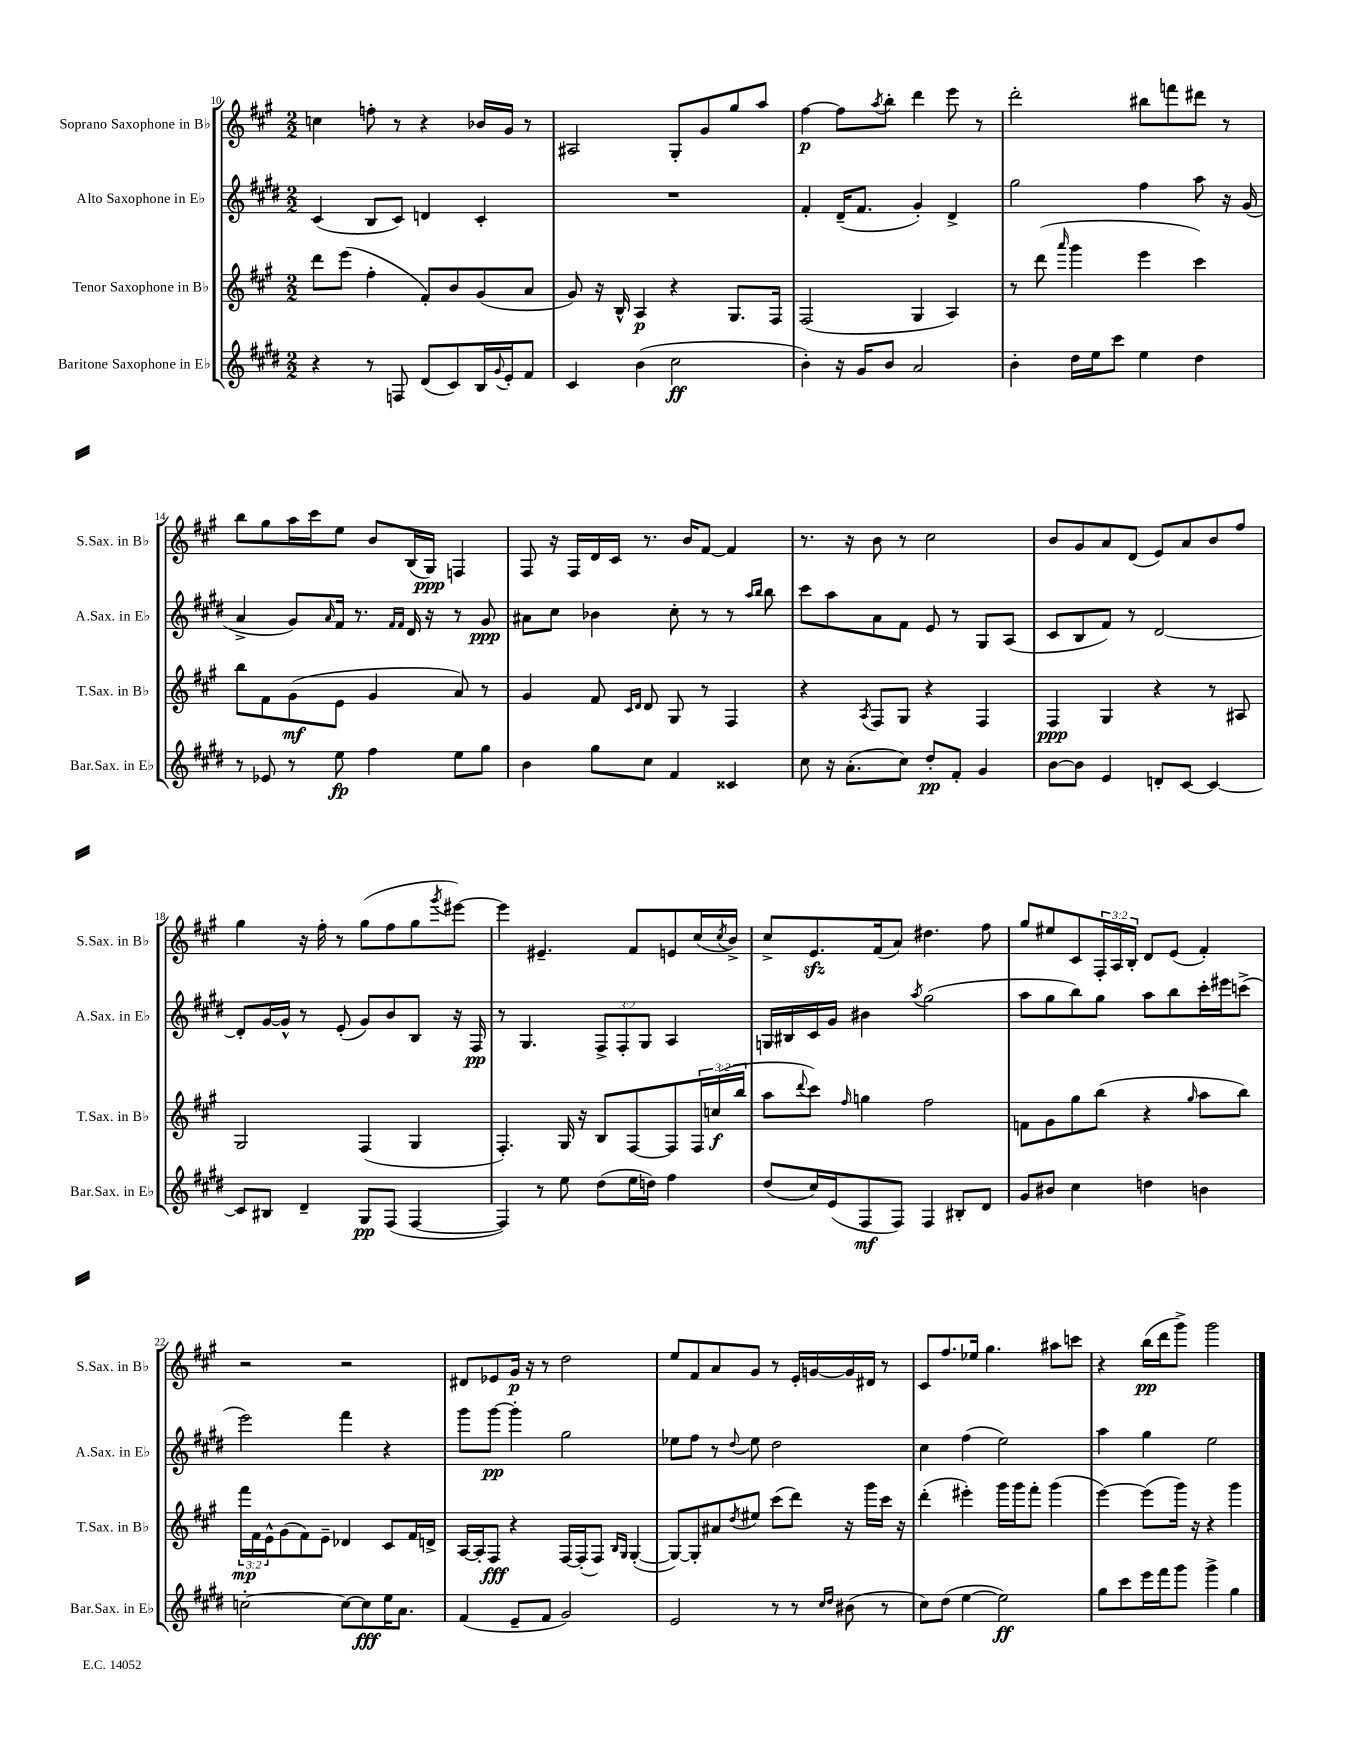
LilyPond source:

<<
\new StaffGroup <<
\new Staff = "s0" \with { instrumentName = "Soprano Saxophone in Bb" shortInstrumentName = "S.Sax. in Bb" } {
    \clef treble \key a \major \numericTimeSignature \time 2/2 \override Staff.TupletNumber.text = #tuplet-number::calc-fraction-text
    c''4 f''8-. r8 r4 bes'16 gis'16 r8 |
    ais2 gis8-. gis'8 gis''8 a''8 |
    fis''4~\p fis''8 \acciaccatura { a''8 } b''8-. d'''4 e'''8 r8 |
    d'''2-. bis''8 f'''8 dis'''8 r8 |
    b''8 gis''8 a''16 cis'''16 e''8 b'8 b16( gis16\ppp) f4 |
    fis8 r16 fis16 d'16 cis'16 r8. b'16 fis'8~ fis'4 |
    r8. r16 b'8 r8 cis''2 |
    b'8 gis'8 a'8 d'8( e'8) a'8 b'8 fis''8 |
    gis''4 r16 fis''16-. r8 gis''8( fis''8 gis''8 \acciaccatura { gis'''8 } eis'''8~) |
    eis'''4 eis'4.-- fis'8 e'8 cis''16( \acciaccatura { cis''8 } b'16->) |
    cis''8-> e'8.\sfz fis'16( a'8) dis''4. fis''8 |
    gis''8 eis''8 cis'8 \tuplet 3/2 { fis16-. a16 b16-. } d'8 e'8( fis'4-.) |
    r2 r2 |
    dis'8 ees'8 gis'16\p r16 r8 d''2 |
    e''8 fis'8 a'8 gis'8 r8 e'16-. g'16~ g'16 dis'16 r8 |
    cis'8 fis''8. ees''16 gis''4. ais''8 c'''8 |
    r4 b''16\pp( d'''16 gis'''8->) gis'''2 \bar "|." |
}
\new Staff = "s1" \with { instrumentName = "Alto Saxophone in Eb" shortInstrumentName = "A.Sax. in Eb" } {
    \clef treble \key e \major \numericTimeSignature \time 2/2 \override Staff.TupletNumber.text = #tuplet-number::calc-fraction-text
    cis'4( b8 cis'8) d'4 cis'4-. |
    R1 |
    fis'4-. dis'16--( fis'8. gis'4-.) dis'4-> |
    gis''2 fis''4 a''8 r16 gis'16( |
    a'4-> gis'8) \grace { a'16 } fis'16 r8. \grace { fis'16 fis'16 } dis'16 r16 r8 gis'8\ppp |
    ais'8 cis''8 bes'4 cis''8-. r8 r8 \grace { a''16 b''16 } b''8 |
    cis'''8 a''8 a'8 fis'8 e'8 r8 gis8 a8( |
    cis'8 b8 fis'8) r8 dis'2~ |
    dis'8-. gis'16~ gis'16-^ r8 e'8-.( gis'8) b'8 b8 r16 fis16\pp |
    r8 gis4. \tuplet 3/2 { fis8-> fis8-. gis8 } a4 |
    g16 bis16 cis'16 gis'16 bis'4 \acciaccatura { a''8 } gis''2( |
    a''8 gis''8 b''8) gis''8 a''8 b''8 cis'''16-. eis'''16 c'''8->( |
    e'''2) fis'''4 r4 |
    gis'''8 gis'''8~\pp gis'''4-. gis''2 |
    ees''8 fis''8 r8 \appoggiatura { dis''8 } ees''8 dis''2 |
    cis''4 fis''4( e''2) |
    a''4 gis''4 e''2 \bar "|." |
}
\new Staff = "s2" \with { instrumentName = "Tenor Saxophone in Bb" shortInstrumentName = "T.Sax. in Bb" } {
    \clef treble \key a \major \numericTimeSignature \time 2/2 \override Staff.TupletNumber.text = #tuplet-number::calc-fraction-text
    d'''8 e'''8( fis''4-. fis'8-.) b'8 gis'8( a'8 |
    gis'8) r16 b16-^ a4\p r4 gis8. fis16 |
    fis2( gis4 a4) |
    r8 d'''8( \grace { a'''16 } gis'''4 e'''4 cis'''4) |
    b''8 fis'8 gis'8\mf( e'8 gis'4 a'8) r8 |
    gis'4 fis'8 \grace { cis'16 d'16 } d'8 gis8 r8 fis4 |
    r4 \acciaccatura { a8 } fis8 gis8 r4 fis4 |
    fis4\ppp gis4 r4 r8 ais8 |
    gis2 fis4( gis4 |
    fis4.-.) gis16 r16 b8 fis8~ fis8 \tuplet 3/2 { fis16 c''16\f( b''16 } |
    a''8 \appoggiatura { d'''8 } cis'''8) \grace { fis''16 } g''4 fis''2 |
    f'8 gis'8 gis''8 b''8( r4 \grace { gis''16 } a''8 b''8) |
    \tuplet 3/2 { fis'''16\mp fis'16 e'16-^ } gis'8( fis'8) e'8-- des'4 cis'8 fis'16 d'16-> |
    a16~ a16-. fis8\fff r4 fis16~ fis16-.( fis8) \grace { b16 gis16 } gis4~-.( |
    gis8~) gis8-. ais'8 \acciaccatura { d''8 } eis''8 cis'''8( d'''8) r16 gis'''16 cis'''16 r16 |
    d'''4-.( eis'''4-.) gis'''16 gis'''16 fis'''8-. gis'''4( |
    e'''4~) e'''8( gis'''16) r16 r4 gis'''4 \bar "|." |
}
\new Staff = "s3" \with { instrumentName = "Baritone Saxophone in Eb" shortInstrumentName = "Bar.Sax. in Eb" } {
    \clef treble \key e \major \numericTimeSignature \time 2/2
    r4 r8 f8 dis'8( cis'8) b16 \appoggiatura { gis'8 } e'16-. fis'8 |
    cis'4 b'4( cis''2\ff |
    b'4-.) r16 gis'16 b'8 a'2 |
    b'4-. dis''16 e''16 cis'''8 e''4 dis''4 |
    r8 ees'8 r8 e''8\fp fis''4 e''8 gis''8 |
    b'4 gis''8 cis''8 fis'4 cisis'4 |
    cis''8 r16 a'8.-.( cis''8) dis''8-.\pp fis'8-. gis'4 |
    b'8~ b'8 e'4 d'8-. cis'8~ cis'4~ |
    cis'8 bis8 dis'4-- gis8\pp fis8( fis4~ |
    fis4) r8 e''8 dis''8( e''16 d''16) fis''4 |
    dis''8( cis''16) e'16( fis8\mf fis8) fis4 bis8-. dis'8 |
    gis'8 bis'8 cis''4 d''4 b'4 |
    c''2~-. c''8~ c''8\fff e''16 a'8. |
    fis'4( e'8-- fis'8 gis'2) |
    e'2 r8 r8 \grace { cis''16 dis''16 } bis'8( r8 |
    cis''8) dis''8( e''4~ e''2\ff) |
    gis''8 cis'''8 e'''16 fis'''16 gis'''8 gis'''4-> gis''4 \bar "|." |
}
>>
>>
\layout { \context { \Score currentBarNumber = #10 } }
